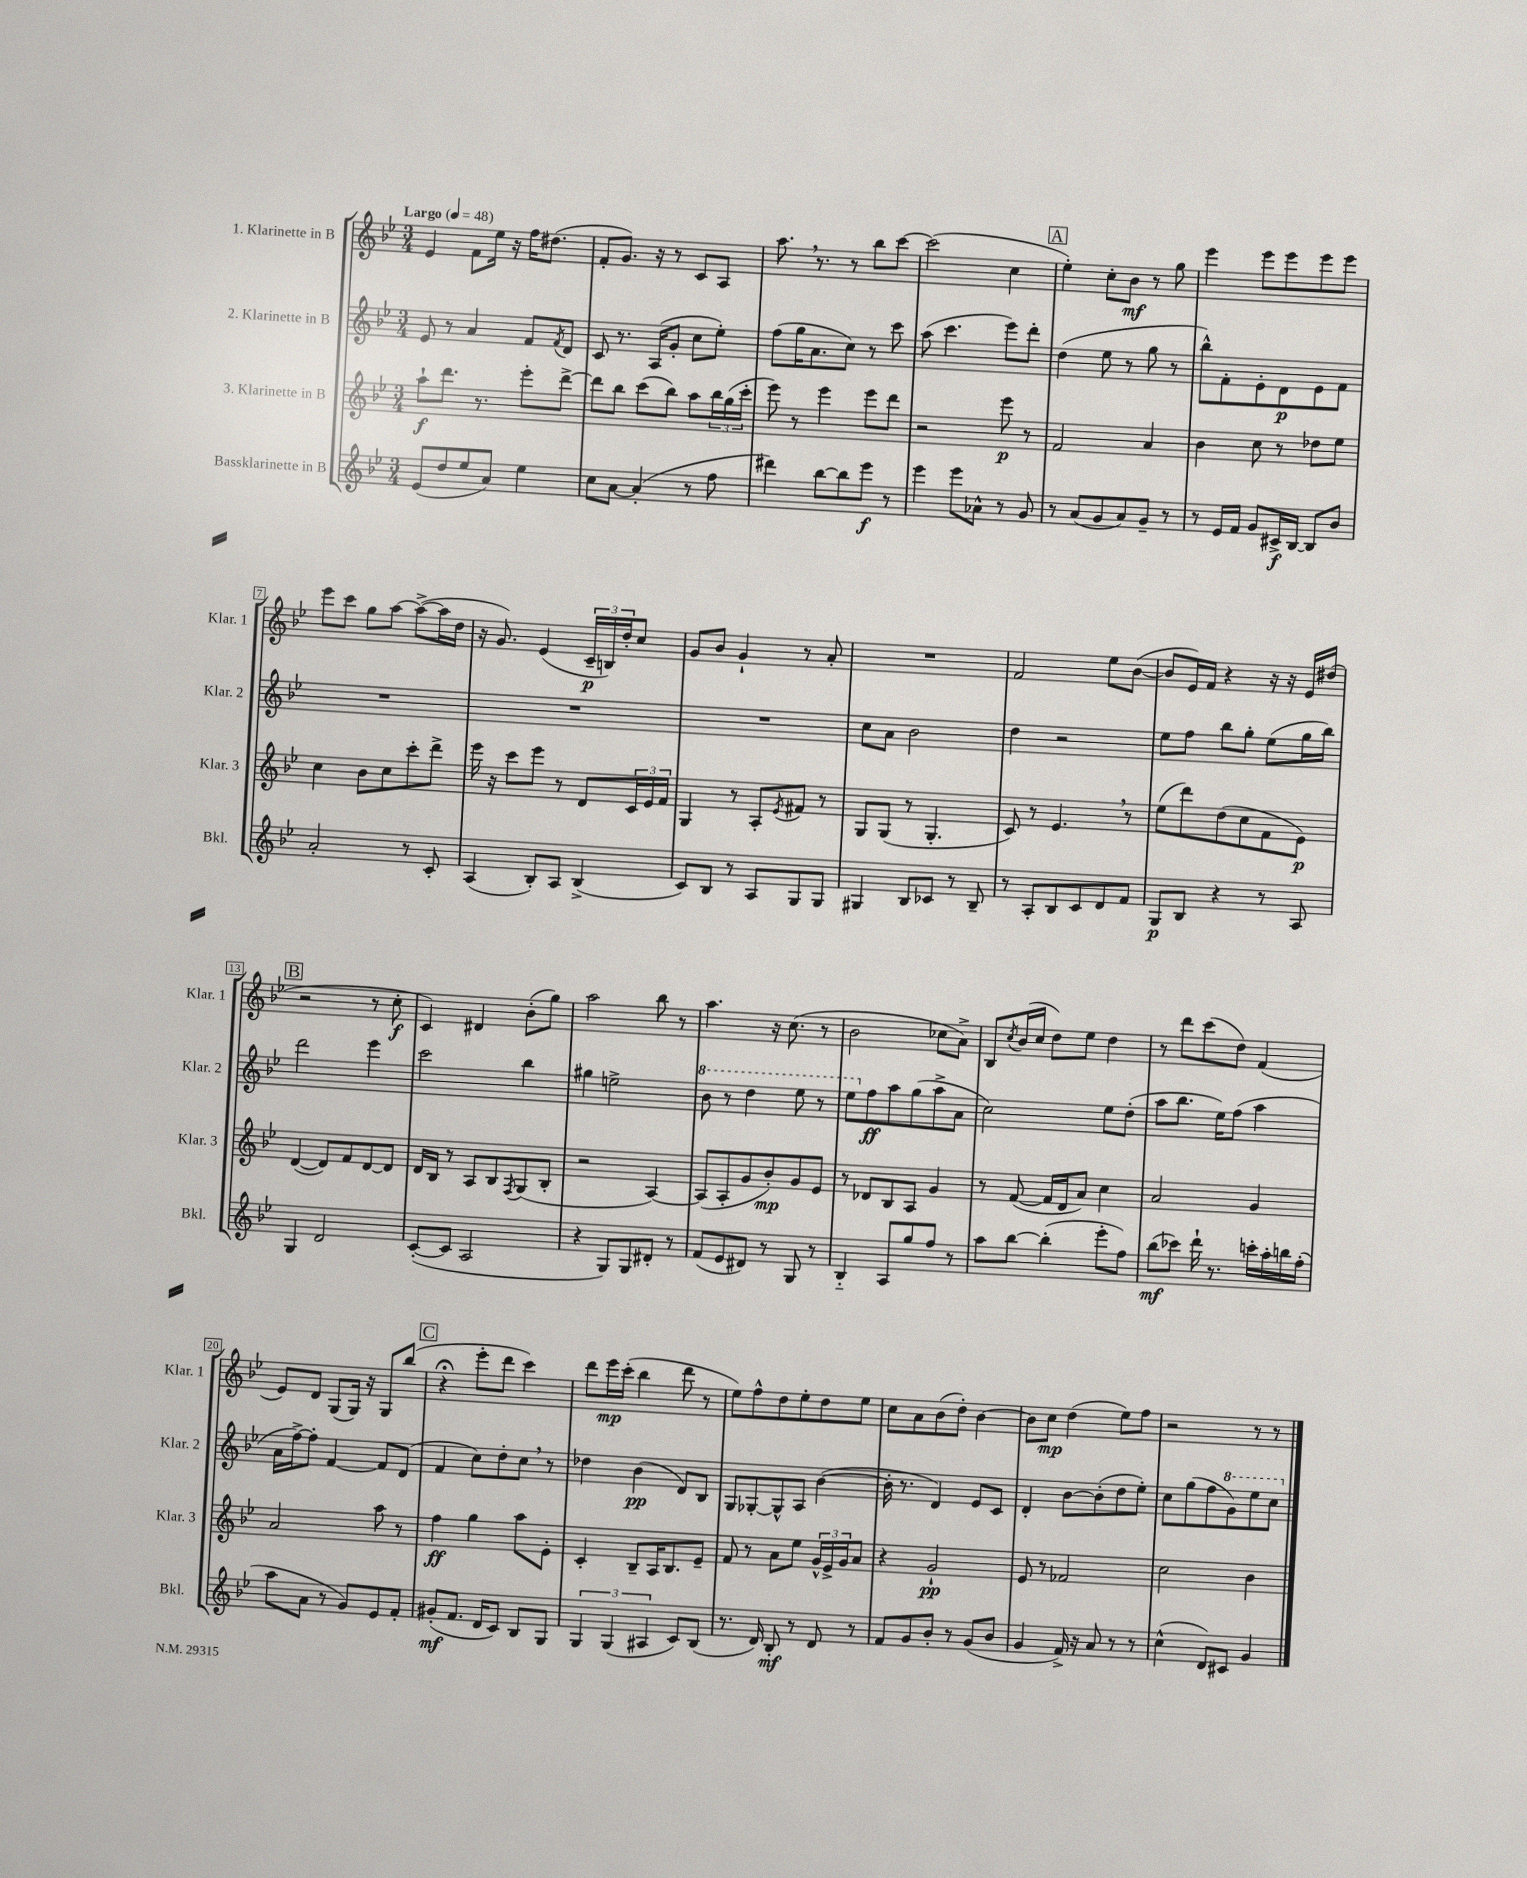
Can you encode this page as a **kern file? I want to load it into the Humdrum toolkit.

**kern	**kern	**kern	**kern
*staff4	*staff3	*staff2	*staff1
*clefG2	*clefG2	*clefG2	*clefG2
*k[b-e-]	*k[b-e-]	*k[b-e-]	*k[b-e-]
*M3/4	*M3/4	*M3/4	*M3/4
*MM48	*MM48	*MM48	*MM48
(8e-/L	8aa`\L	8e-/	4e-/
8dd/	8.ddd\J	8r	.
8ee-/	.	4a/	8f\L
.	8.r	.	.
8a/J)	.	.	16ee-\Jk
.	.	.	16r
4ee-\	8eee-'\L	8f/L	16ff\LK
.	.	.	(8.dd#\J
.	.	8qf/	.
.	[8ddd^\J	8d/J	.
=	=	=	=
8cc\L	8ddd\]L	8c/	8f'/L
[8a\J	8bb-\J	8.r	8.g/J)
(4a'/]	(8ccc\L	.	.
.	.	(16A/LK	16r
.	8bb-\J)	8g'/J	8r
8r	8aa\L	8cc\L	8c/L
8ff\	24bb-\L	8ee-'\J)	8A/J
.	(24gg\	.	.
.	24ccc'\JJ	.	.
=	=	=	=
4ddd#\)	8eee-\)	(8ff\L	8.aa\
.	8r	16gg\K	.
.	.	8.a\	8.r
[8bb-\L	4eee-\	.	.
8bb-\]	.	8cc\J)	8r
8eee-\J	8eee-\L	8r	8bb-\L
8r	8ddd\J	8ccc\	[8ccc\J
=	=	=	=
4eee-\	2r	(8aa\	(2ccc\]
.	.	4.ccc\	.
8eee-\L	.	.	.
8a-^^\J	.	.	.
8r	8eee-\	8eee-\L)	4cc\
8g/	8r	8ddd'\J	.
=	=	=	=
8r	2f/	(4dd\	4ee-'\)
(8a/L	.	.	.
8g/	.	8ee-\	8cc'\L
8a/)	.	8r	8b-\J
8g~/J	4a/	8gg\	8r
8r	.	8r	8gg\
=	=	=	=
8r	4b-\	8bb-^^\L)	4eee-\
16e-/LL	.	8f'\	.
16f/JJ	.	.	.
8g/L	8cc\	8e-'\	8eee-\L
16c#^/L	8r	8d\	8eee-\
[16B-/JJ	.	.	.
8B-/]L	8dd-\L	8e-\	8eee-\
8b-/J	8ee-\J	8f\J	8eee-\J
=	=	=	=
2a'/	4cc\	2.r	8eee-\L
.	.	.	8ccc\J
.	8b-\L	.	8gg\L
.	8cc\	.	[8aa\J
8r	8ccc'\	.	(8aa^\_L
8c'/	8ddd^\J	.	16aa\]L
.	.	.	16dd\JJ
=	=	=	=
(4A/	16eee-\	2.r	16r
.	16r	.	8.g/)
.	8ccc\L	.	.
8B-'/L)	8eee-\J	.	(4e-/
8A/J	8r	.	.
(4B-^/	8d/L	.	24c~/LL
.	.	.	24B/)
.	.	.	24dd'/J
.	24c/L	.	8cc/J
.	24e-/	.	.
.	24f/JJ	.	.
=	=	=	=
8c/L)	4G/	2.r	8g/L
8B-/J	.	.	8b-/J
8r	8r	.	4g`/
8A/L	8A'/L	.	.
.	8qe-/	.	.
8G/	8f#/J	.	8r
8G/J	8r	.	8a'/
=	=	=	=
4G#/	8G/L	8cc\L	2.r
.	(8G/J	8a\J	.
8B-/L	8r	2b-\	.
8c-/J	4.G'/	.	.
8r	.	.	.
8B-~/	.	.	.
=	=	=	=
8r	8c/)	4dd\	2f/
8A'/L	8r	.	.
8B-/	4.e-/	2r	.
8c/	.	.	.
8d/	.	.	8ee-\L
8f/J	8r	.	([8b-\J
=	=	=	=
8G/L	(8ee-\L	8ee-\L	8b-/]L
8B-/J	8ddd\)	8ff\J	16e-/L)
.	.	.	16f/JJ
4r	(8dd\	8bb-\L	4r
.	8cc\	8gg'\J	.
8r	8f\	(8ee-\L	16r
.	.	.	16r
8A/	8e-\J)	16gg\L	16e-/LL
.	.	16bb-\JJ)	(16dd#/JJ
=	=	=	=
4G/	([4d/	2ddd\	2r
2d/	8d/]L)	.	.
.	8f/	.	.
.	[8d/	4eee-\	8r
.	8d/]J	.	8cc'\
=	=	=	=
([8c'/L	16d/LL	2ccc\	4c/)
.	16B-/JJ	.	.
8c/]J	8r	.	.
2A/	8A/L	.	4d#/
.	8B-/	.	.
.	8qF/	.	.
.	(8G/	4bb-\	(8b-'\L
.	8B-'/J	.	8gg\J)
=	=	=	=
4r	2r	4gg#\	2aa\
8G/L)	.	2ee^\	.
8G/	.	.	.
8d#'/J	[4A/)	.	8bb-\
8r	.	.	8r
=	=	=	=
(8f/L	(8A/]L	8bb-\	4.aa\
8e-/	8A'/	8r	.
8d#/J)	8g/	4ddd\	.
8r	8b-'/)	.	16r
.	.	.	(8.cc\
8G/	8g/	8eee-\	.
8r	8e-/J	8r	8r
=	=	=	=
4B-'~/	8r	8eee-\L	2b-\
.	8d-/L	8ff\	.
8A/L	8B-/	8aa\	.
8gg/	8A/J	(8gg\	.
8ff/J	4g/	8aa^\	8cc-\L
8r	.	8a\J	8a^\J)
=	=	=	=
8aa\L	8r	2cc\)	8B-/L
.	.	.	8qcc/
[8bb-\J	([8f/	.	(16b-/L
.	.	.	16cc/JJ
(4bb-'\]	16f/]LL	.	8dd\L)
.	16d/J	.	.
.	8a/J)	.	8ee-\J
8eee-'\L	4cc\	8ee-\L	4dd\
8ff\J)	.	(8dd'\J	.
=	=	=	=
(8bb-\L	2a/	8aa\L	8r
8ccc-\J)	.	8.bb-\J	8ddd\L
16ddd`\	.	.	(8ccc\
8.r	.	16ee-\LK)	.
.	.	(8ff\J	8dd\J)
16ccc'\LL	4g/	4aa\	(4f/
16aa'\	.	.	.
16bb\	.	.	.
(16ff'\JJ	.	.	.
=	=	=	=
8aa\L	2a/	16a\LL	8e-/L)
.	.	[16ff^\J)	.
8a\J	.	8ff'\]J	8d/J
8r	.	[4f/	(8G/L
8g/L)	.	.	16G/Jk)
.	.	.	16r
8e-/	8aa\	8f/]L	8G/L
8f'/J	8r	(8d/J	(8bb-/J
=	=	=	=
(8g#'/L	4ff\	4f/	4r;
8.f/J	.	.	.
.	4gg\	8cc\L)	8eee-'\L
16d/LK	.	.	.
8c/J)	.	8dd'\	8ddd\J
8B-/L	8aa\L	8cc\J	4ccc\)
8G/J	8e-'\J	8r	.
=	=	=	=
6G/	4c'/	4dd-\	8ddd\L
.	.	.	16eee-\L
(6G/	.	.	.
.	.	.	(16ccc'\JJ
.	8B-~/L	(4b-\	4bb-\
6A#/	.	.	.
.	16A/K	.	.
.	8.B-/	.	.
8c/L)	.	8d/L)	8ddd\
(8B-/J	8e-~/J	8B-/J	8r
=	=	=	=
8.r	8f/	8G/L	8ee-\L)
.	8r	[8G-'/	8ff^^\
16d/)	.	.	.
8B-'/	8a\L	8G-^^/]	8dd\
8r	8ee-\J	8A/J	8ee-'\
8d/	24g^^/LL	([4b-\	8dd\
.	24e-^/	.	.
.	24g/J	.	.
8r	8a/J	.	8ee-\J
=	=	=	=
8f/L	4r	16b-'\]	8cc\L
.	.	8.r	.
8g/	.	.	8a\
8b-'/J	2g`/	4d/)	(8b-\
8r	.	.	8dd'\J)
(8g/L	.	8e-/L	[4b-\
8b-/J	.	8c/J	.
=	=	=	=
4g/	8e-/	4d'/	8b-\]L
.	8r	.	8cc\J
16f^/)	2f-/	[8b-\L	(4dd\
16r	.	.	.
8a/	.	(8b-'\]	.
8r	.	8dd\	8ee-\L)
8r	.	8ee-'\J)	8ff\J
=	=	=	=
(4cc^^\	2cc\	8cc\L	2r
.	.	(8gg\	.
8d/L)	.	8ff\	.
8c#/J	.	8gg\)	.
4g/	4b-\	8eee-\	8r
.	.	8ccc\J	8r
==	==	==	==
*-	*-	*-	*-
